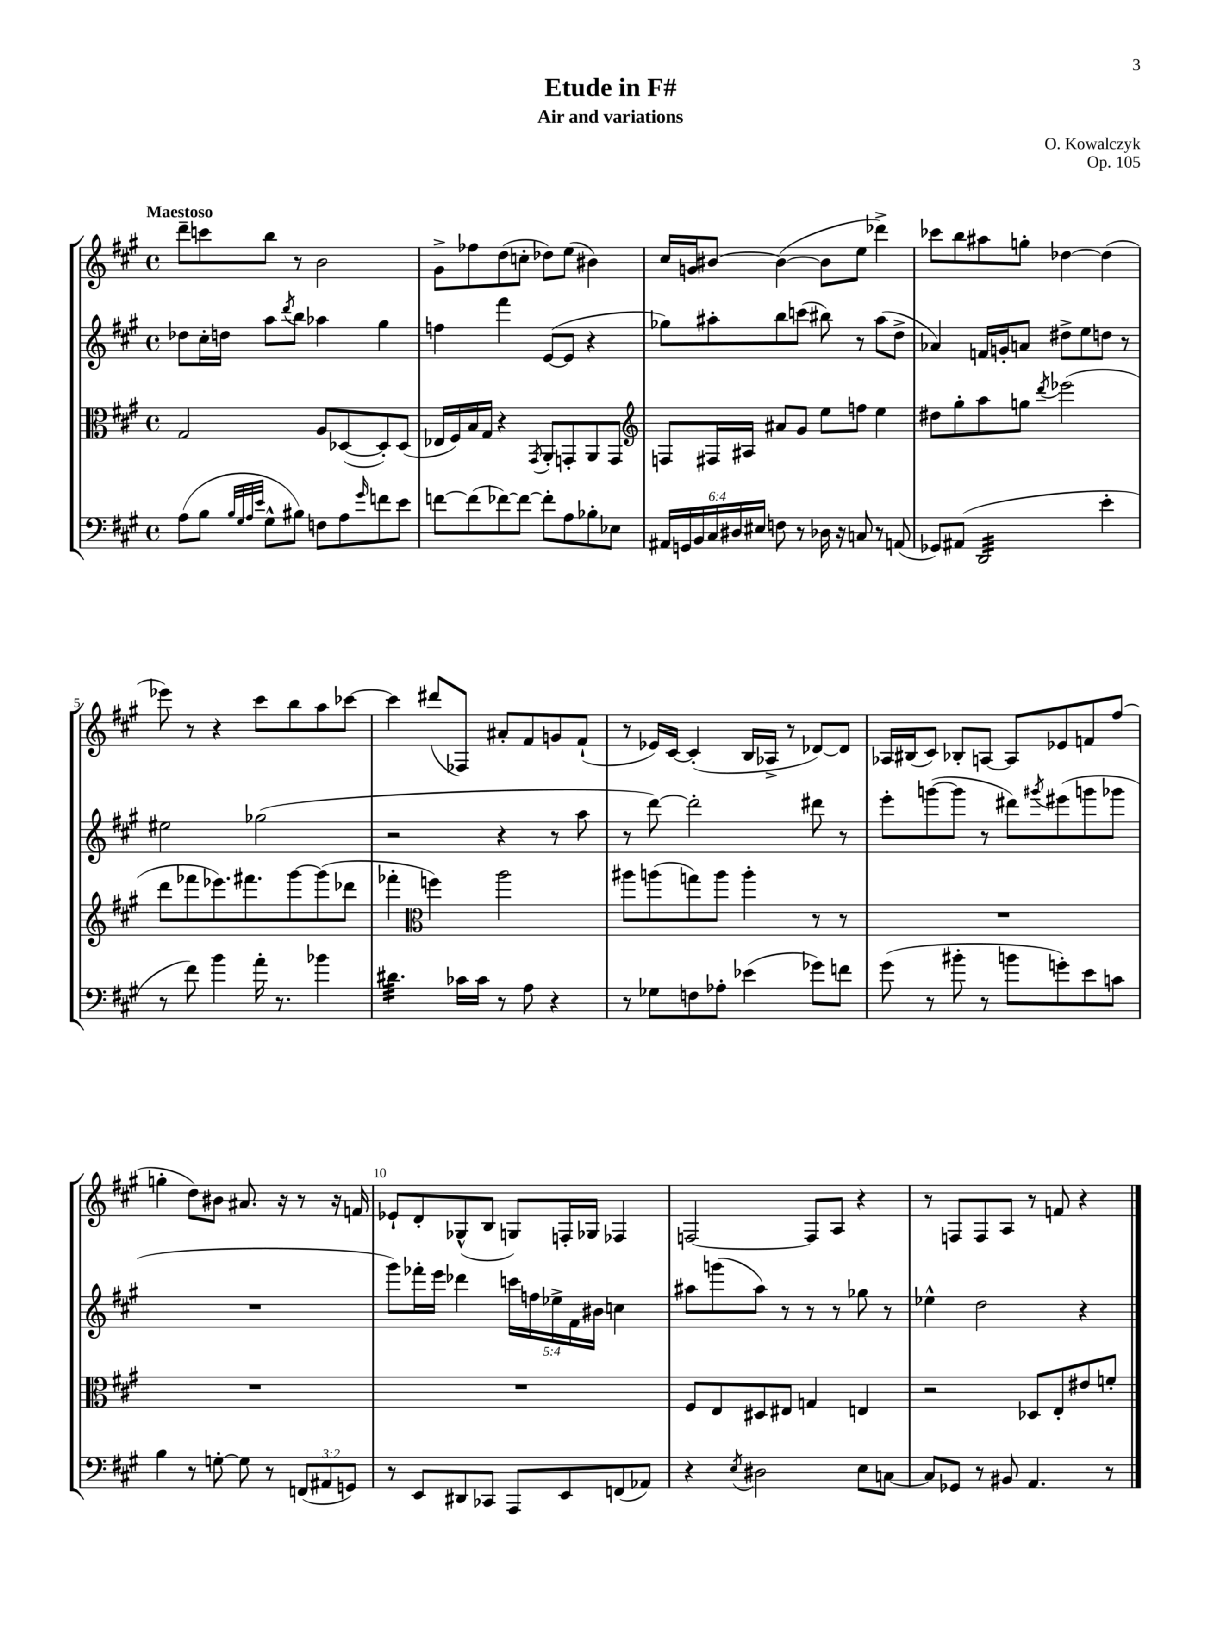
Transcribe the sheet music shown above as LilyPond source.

\header { title = "Etude in F#" composer = "O. Kowalczyk" subtitle = "Air and variations" opus = "Op. 105" }
<<
\new StaffGroup <<
\new Staff = "s0" {
    \clef treble \key a \major \defaultTimeSignature \time 4/4 \tempo "Maestoso"
    d'''8-- c'''8 b''8 r8 b'2 |
    gis'8-> fes''8 d''8( c''8-. des''8) e''8( bis'4) |
    cis''16 g'16 bis'8~ bis'4~( bis'8 e''8 des'''4->) |
    ces'''8 b''8 ais''8 g''8-. des''4~ des''4( |
    ees'''8) r8 r4 cis'''8 b''8 a''8 ces'''8~ |
    ces'''4 dis'''8( fes8) ais'8-. fis'8 g'8 fis'8-!( |
    r8 ees'16) cis'16~ cis'4-.( b16 aes16-> r8 des'8~) des'8 |
    aes16 bis16( cis'8) bes8-. a8~ a8 ees'8 f'8 fis''8( |
    g''4-. d''8) bis'8 ais'8. r16 r8 r16 f'16 |
    ees'8-! d'8-. ges8-^( b8 g8) f16-. ges16 fes4 |
    f2~ f8 a8 r4 |
    r8 f8 f8 a8 r8 f'8 r4 \bar "|." |
}
\new Staff = "s1" {
    \clef treble \key a \major \defaultTimeSignature \time 4/4 \override Staff.TupletNumber.text = #tuplet-number::calc-fraction-text
    des''8 cis''16-. d''16 a''8 \acciaccatura { d'''8 } b''8 aes''4 gis''4 |
    f''4 fis'''4 e'8~( e'8 r4 |
    ges''8) ais''8-. b''8 c'''8( bis''8) r8 ais''8( d''8-> |
    aes'4) f'16 g'16-. a'8 dis''8-> e''8 d''8 r8 |
    eis''2 ges''2( |
    r2 r4 r8 a''8 |
    r8 d'''8~) d'''2-. dis'''8 r8 |
    e'''8-. g'''8~( g'''8 r8 dis'''8) \acciaccatura { gis'''8 } eis'''8( g'''8 ges'''8 |
    R1 |
    gis'''8) fes'''16-. e'''16 des'''4 \tuplet 5/4 { c'''16 f''16 ees''16-> fis'16 bis'16 } c''4 |
    ais''8 g'''8( ais''8) r8 r8 r8 ges''8 r8 |
    ees''4-^ d''2 r4 \bar "|." |
}
\new Staff = "s2" {
    \clef alto \key a \major \defaultTimeSignature \time 4/4
    gis2 a8 des8~( des8-.) des8( |
    ees16 fis16) b16 gis16 r4 \acciaccatura { gis,8 } a,8-. g,8-. a,8 g,8 |
    \clef treble f8 fis16 ais16 ais'8 gis'8 e''8 f''8 e''4 |
    dis''8 gis''8-. a''8 g''8 \acciaccatura { d'''8 } ees'''2( |
    d'''8 fes'''8 ees'''8.) fis'''8. gis'''8~ gis'''8( des'''8 |
    fes'''4-. \clef alto f''4) a''2 |
    ais''8 a''8( g''8) a''8 a''4-. r8 r8 |
    R1 |
    R1 |
    R1 |
    fis8 e8 dis8 eis8 g4 e4 |
    r2 des8 e8-. eis'8 f'8-. \bar "|." |
}
\new Staff = "s3" {
    \clef bass \key a \major \defaultTimeSignature \time 4/4 \override Staff.TupletNumber.text = #tuplet-number::calc-fraction-text
    a8( b8 \grace { b32 gis32 a32 e'32 } gis8-^ bis8) f8 a8 \grace { gis'16 } f'8 e'8 |
    f'8~ f'8( fes'8~) fes'8~ fes'8-. a8 bes8-. ees8 |
    \tuplet 6/4 { ais,16 g,16 b,16 cis16 dis16 eis16 } f8 r8 des16 r16 c8 r8 a,8( |
    ges,8) ais,8( d,2:32 e'4-. |
    r8 fis'8) b'4 a'16-. r8. bes'4 |
    dis'4.:32 ces'16 ces'16 r8 a8 r4 |
    r8 ges8 f8 aes8-. ees'4( ges'8) f'8 |
    gis'8( r8 bis'8-. r8 b'8 g'8-.) e'8 c'8 |
    b4 r8 g8~-. g8 r8 \tuplet 3/2 { f,8( ais,8 g,8) } |
    r8 e,8 dis,8 ces,8 a,,8 e,8 f,8( aes,8) |
    r4 \acciaccatura { e8 } dis2 e8 c8~ |
    c8 ges,8 r8 bis,8 a,4. r8 \bar "|." |
}
>>
>>
\layout { \context { \Score \override BarNumber.break-visibility = ##(#f #t #t) barNumberVisibility = #(every-nth-bar-number-visible 5) } }
